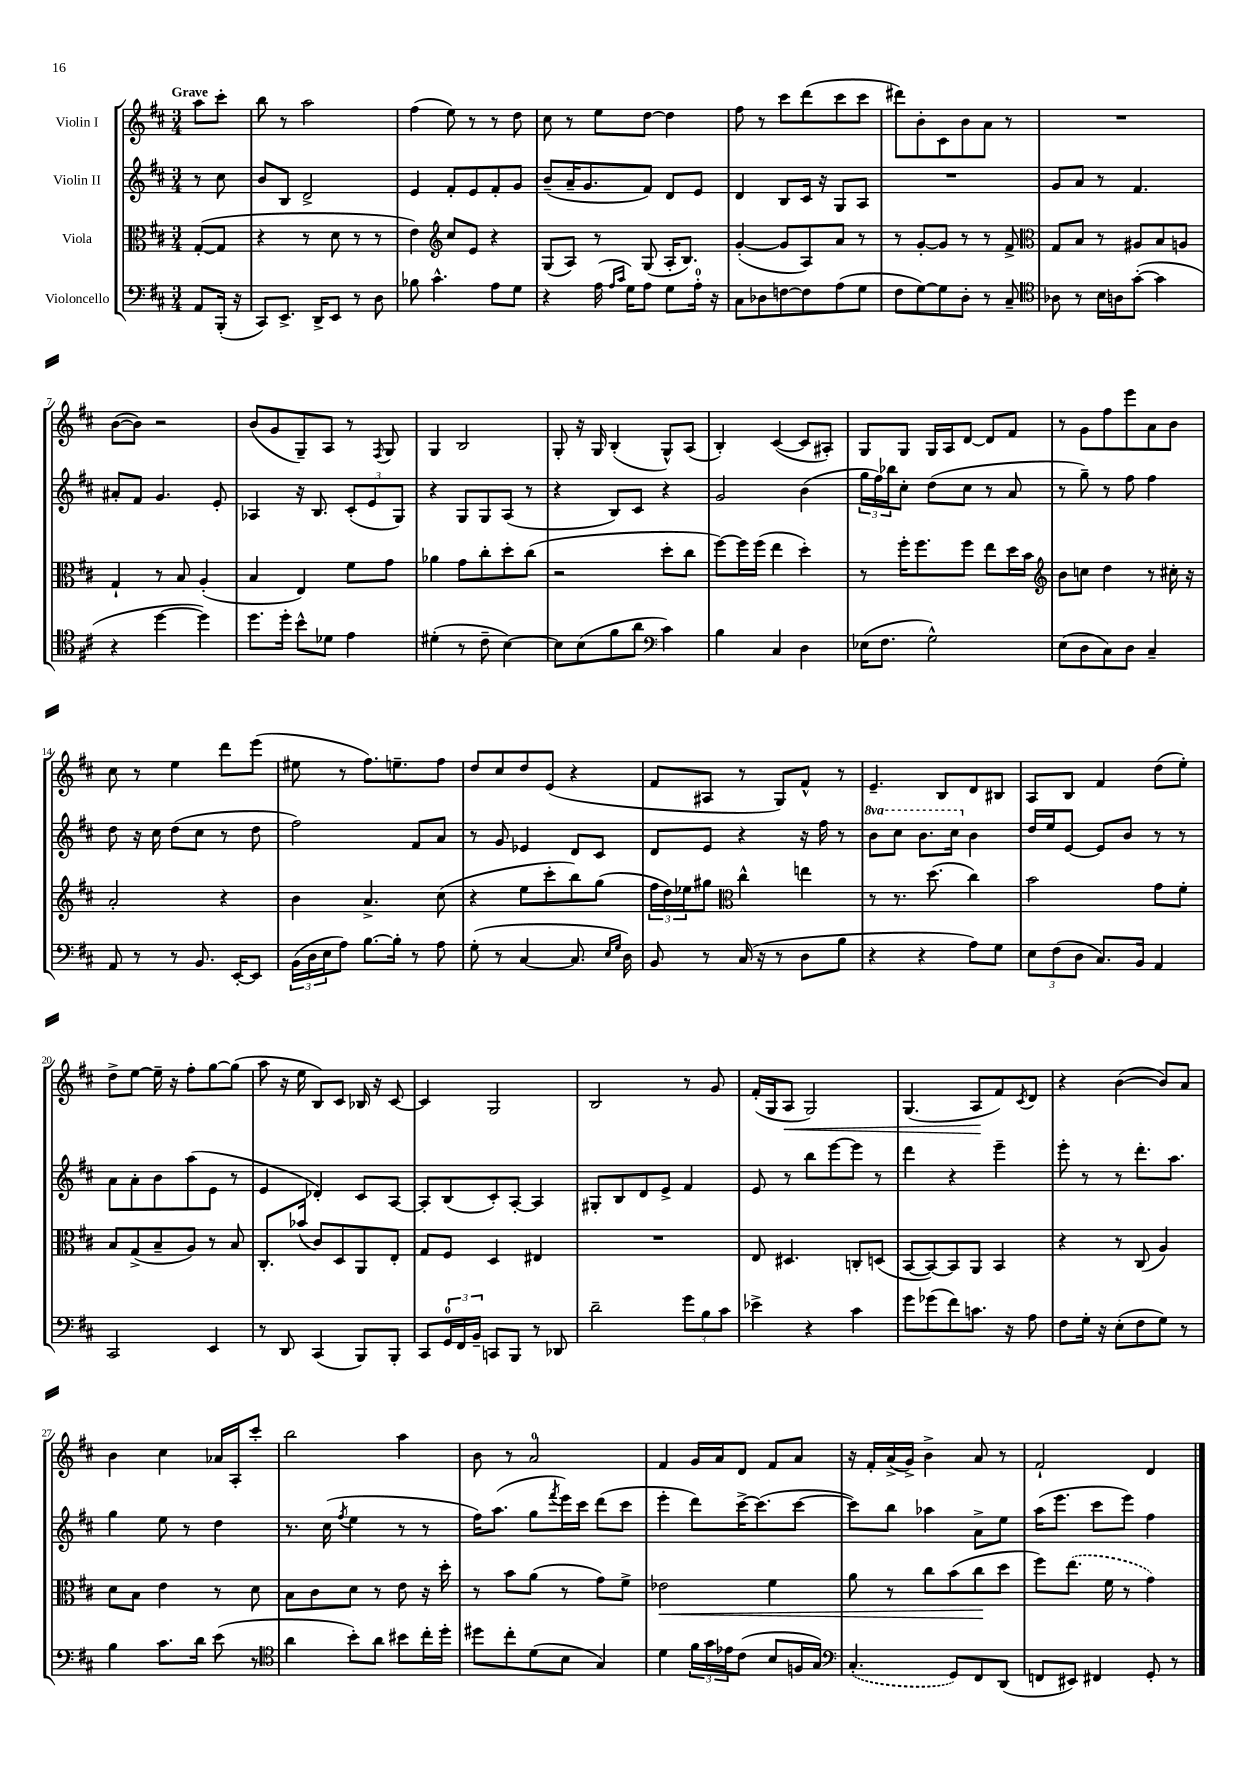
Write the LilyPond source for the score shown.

<<
\new StaffGroup <<
\new Staff = "s0" \with { instrumentName = "Violin I" } {
    \clef treble \key d \major \numericTimeSignature \time 3/4 \partial 4 \tempo "Grave"
    a''8 cis'''8-. |
    b''8 r8 a''2 |
    fis''4( e''8) r8 r8 d''8 |
    cis''8 r8 e''8 d''8~ d''4 |
    fis''8 r8 cis'''8 d'''8( cis'''8 cis'''8 |
    dis'''8) b'8-. cis'8 b'8 a'8 r8 |
    R2. |
    b'8~( b'8) r2 |
    b'8( g'8 g8--) a8 r8 \acciaccatura { fis8 } g8 |
    g4 b2 |
    g8-. r16 g16 b4-.( g8-^) a8( |
    b4-.) cis'4~( cis'8 ais8-.) |
    g8 g8 g16 a16 d'8~ d'8 fis'8 |
    r8 g'8 fis''8 e'''8 a'8 b'8 |
    cis''8 r8 e''4 d'''8 e'''8( |
    eis''8 r8 fis''8.) e''8.-- fis''8 |
    d''8 cis''8 d''8 e'8( r4 |
    fis'8 ais8 r8 g8) fis'8-^ r8 |
    e'4.-- b8 d'8 bis8 |
    a8 b8 fis'4 d''8( e''8-.) |
    d''8-> e''8~ e''16-- r16 fis''8-. g''8~ g''8( |
    a''8 r16 e''16 b8) cis'8 bes16 r16 cis'8~ |
    cis'4 g2 |
    b2 r8 g'8 |
    fis'16-.( g16 a8\< g2) |
    g4.( a8\! fis'8) \acciaccatura { cis'8 } d'8 |
    r4 b'4~( b'8) a'8 |
    b'4 cis''4 aes'16 a16-. cis'''8-. |
    b''2 a''4 |
    b'8 r8 a'2-0 |
    fis'4 g'16 a'16 d'8 fis'8 a'8 |
    r16 fis'16-. a'16->( g'16->) b'4-> a'8 r8 |
    fis'2-! d'4 \bar "|." |
}
\new Staff = "s1" \with { instrumentName = "Violin II" } {
    \clef treble \key d \major \numericTimeSignature \time 3/4 \set Staff.ottavationMarkups = #ottavation-simple-ordinals \partial 4
    r8 cis''8 |
    b'8 b8 d'2-> |
    e'4 fis'8-. e'8 fis'8-. g'8 |
    b'8--( a'16-- g'8. fis'8) d'8 e'8 |
    d'4 b8 cis'16 r16 g8 a8 |
    R2. |
    g'8 a'8 r8 fis'4. |
    ais'8-. fis'8 g'4. e'8-. |
    aes4 r16 b8. \tuplet 3/2 { cis'8-.( e'8 g8) } |
    r4 g8 g8 a8( r8 |
    r4 b8) cis'8 r4 |
    g'2 b'4( |
    \tuplet 3/2 { g''16 fis''16) bes''16 } cis''8-. d''8( cis''8 r8 a'8 |
    r8 g''8--) r8 fis''8 fis''4 |
    d''8 r16 cis''16 d''8( cis''8 r8 d''8 |
    fis''2) fis'8 a'8 |
    r8 g'8 ees'4 d'8 cis'8 |
    d'8 e'8 r4 r16 fis''16 r8 |
    \ottava #1 b''8 cis'''8 b''8. cis'''16 \ottava #0 b'4 |
    d''16 e''16 e'8~ e'8 b'8 r8 r8 |
    a'8 a'8-. b'8 a''8( e'8 r8 |
    e'4 des'4-.) cis'8 a8~ |
    a8-. b8( cis'8-.) a8~-. a4 |
    gis8-. b8 d'8 e'8-> fis'4 |
    e'8 r8 b''8 e'''8~ e'''8 r8 |
    d'''4 r4 e'''4-- |
    e'''8-. r8 r8 d'''8.-. a''8. |
    g''4 e''8 r8 d''4 |
    r8. cis''16( \acciaccatura { fis''8 } e''4 r8 r8 |
    fis''16) a''8.( g''8 \acciaccatura { fis'''8 } e'''16) cis'''16 d'''8( cis'''8 |
    e'''4-. d'''8) cis'''16~-> cis'''8.( cis'''8~ |
    cis'''8) b''8 aes''4 a'8-> e''8 |
    a''16( e'''8. cis'''8 e'''8) fis''4 \bar "|." |
}
\new Staff = "s2" \with { instrumentName = "Viola" } {
    \clef alto \key d \major \numericTimeSignature \time 3/4 \partial 4
    g8~-.( g8 |
    r4 r8 d'8 r8 r8 |
    e'4) \clef treble cis''8 e'8 r4 |
    g8( a8) r8 g8( a16-. b8.) |
    g'4~-.( g'8 a8) a'8 r8 |
    r8 g'8~-. g'8 r8 r8 fis'8-> |
    \clef alto g8 b8 r8 ais8 b8 a8 |
    g4-! r8 b8 a4-.( |
    b4 e4) fis'8 g'8 |
    aes'4 g'8 cis''8-. d''8-. cis''8( |
    r2 d''8-. cis''8 |
    fis''8~) fis''16 fis''16( e''4 d''4-.) |
    r8 fis''16-. fis''8. fis''8 e''8 d''16 b'16 |
    \clef treble b'8 c''8 d''4 r8 cis''16-. r16 |
    a'2-. r4 |
    b'4 a'4.-> cis''8( |
    r4 e''8 cis'''8-. b''8) g''8( |
    \tuplet 3/2 { fis''16 d''16) ees''16 } gis''8 \clef alto cis''4-^ e''4 |
    r8 r8. d''8.( cis''4) |
    b'2 g'8 fis'8-. |
    b8 g8->( b8-- a8) r8 b8 |
    cis8.-. bes'16( cis'8) d8 a,8 e8-. |
    g8 fis8 d4 eis4 |
    R2. |
    e8 dis4. c8-. d8( |
    b,8~ b,8~) b,8 a,8 b,4 |
    r4 r8 cis8( a4) |
    d'8 b8 e'4 r8 d'8 |
    b8 cis'8 d'8 r8 e'8 r16 d''16-. |
    r8 b'8 a'8( r8 g'8) fis'8-> |
    ees'2\< fis'4 |
    a'8 r8 cis''8 b'8( cis''8\! d''8 |
    fis''8) \once \slurDashed e''8.( fis'16 r8 g'4) \bar "|." |
}
\new Staff = "s3" \with { instrumentName = "Violoncello" } {
    \clef bass \key d \major \numericTimeSignature \time 3/4 \partial 4
    a,8 b,,16-.( r16 |
    cis,8) e,8.-> d,16-> e,8 r8 d8 |
    bes8 cis'4.-^ a8 g8 |
    r4 a16( \grace { a16 cis'16 } g16) a8 g8 a16-0-. r16 |
    cis8 des8 f8~ f8 a8( g8 |
    fis8 g8~) g8 d8-. r8 cis8-- |
    \clef tenor aes8 r8 b16 a16 g'8~-.( g'4 |
    r4 d''4~ d''4) |
    d''8. d''16-. b'8-^ des'8 e'4 |
    dis'4-.( r8 cis'8-- b4~) |
    b8 b8( fis'8 a'8 \clef bass cis'4) |
    b4 cis4 d4 |
    ees16( fis8. g2-^) |
    e8( d8 cis8) d8 cis4-- |
    a,8 r8 r8 b,8. e,16~-. e,8 |
    \tuplet 3/2 { b,16( d16 e16 } a8) b8.~ b16-. r8 a8 |
    g8-.( r8 cis4~ cis8. \grace { e16 g16 } d16) |
    b,8 r8 cis16( r16 r8 d8 b8 |
    r4 r4 a8) g8 |
    \tuplet 3/2 { e8 fis8( d8 } cis8.) b,16 a,4 |
    cis,2 e,4 |
    r8 d,8 cis,4( b,,8) b,,8-. |
    cis,8 \tuplet 3/2 { g,16-0 fis,16 b,16-- } c,8 b,,8 r8 des,8 |
    d'2-- \tuplet 3/2 { g'8 b8 cis'8 } |
    ees'4-> r4 cis'4 |
    g'8 ges'8( fis'8) c'8. r16 a8 |
    fis8 g16-. r16 e8-.( fis8 g8) r8 |
    b4 cis'8. d'16 e'8( r8 |
    \clef tenor a'4 b'8-.) a'8 bis'8 cis''16-. d''16-. |
    dis''8 cis''8-. d'8( b8 g4) |
    d'4 \tuplet 3/2 { fis'16 g'16 ees'16 } cis'8( b8 f16 g16) |
    \clef bass \once \slurDashed cis4.-.( g,8) fis,8 d,8( |
    f,8 eis,8) fis,4 g,8-. r8 \bar "|." |
}
>>
>>
